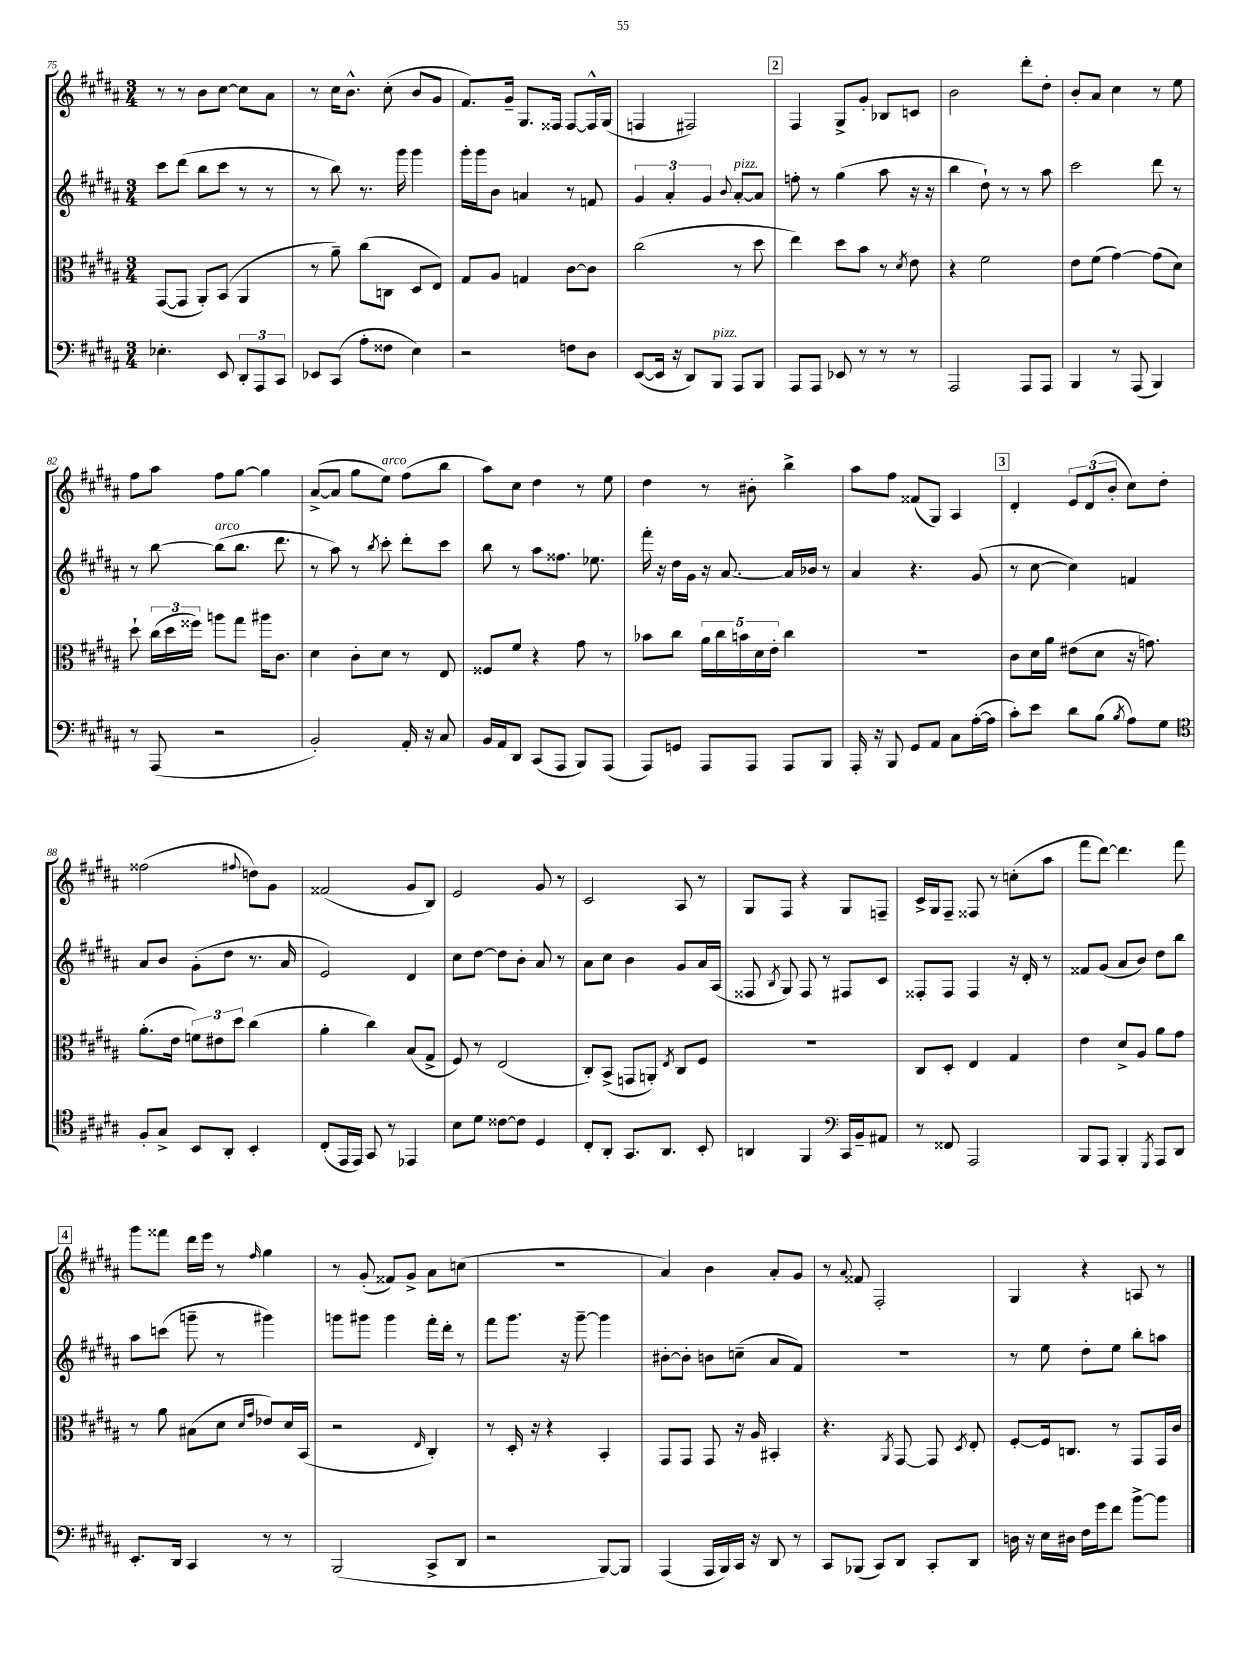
<<
\new StaffGroup <<
\new Staff = "s0" {
    \clef treble \key b \major \numericTimeSignature \time 3/4
    \autoBeamOff r8 r8 b'8[ cis''8]~ cis''8[ ais'8] |
    r8 cis''16[ b'8.]-^ cis''8-.( b'8[ gis'8] |
    fis'8.[) gis'16]-- gis8.[ fisis16] fisis8[~ fisis16-^ gis16]( |
    f4 fis2) |
    \mark \markup { \box "2" } fis4 gis8[-> gis'8]-. bes8[ c'8] |
    b'2 dis'''8[-. dis''8]-. |
    b'8[-. ais'8] cis''4 r8 e''8 |
    fis''8[ ais''8] fis''8[ gis''8]~ gis''4 |
    ais'8[~->( ais'8] gis''8[ e''8]^\markup { \italic "arco" }) fis''8[( b''8] |
    ais''8[) cis''8] dis''4 r8 e''8 |
    dis''4 r8 bis'8-. b''4-> |
    ais''8[ fis''8] fisis'8[( gis8]) ais4 |
    \mark \markup { \box "3" } dis'4-. \tuplet 3/2 { e'8[ dis'8( b'8]-. } cis''8[) dis''8]-. |
    fisis''2( \appoggiatura { fis''8 } d''8[) gis'8] |
    fisis'2( gis'8[ b8]) |
    e'2 gis'8 r8 |
    cis'2 ais8 r8 |
    gis8[ fis8] r4 gis8[ f8]-- |
    cis'16[-> gis16 fis8]-- fisis8 r8 c''8[-.( ais''8] |
    fis'''8[ dis'''8]~) dis'''4. fis'''8 |
    \mark \markup { \box "4" } gis'''8[ fisis'''8] dis'''16[ e'''16] r8 \grace { fis''16 } gis''4 |
    r8 gis'8-.( fisis'8[) gis'8]-> ais'8[ c''8]( |
    R2. |
    ais'4) b'4 ais'8[-. gis'8] |
    r8 \appoggiatura { ais'8 } fisis'8 fis2-. |
    gis4 r4 a8 r8 \bar "|." |
}
\new Staff = "s1" {
    \clef treble \key b \major \numericTimeSignature \time 3/4
    \autoBeamOff cis'''8[ dis'''8]( b''8[ cis'''8] r8 r8 |
    r8 b''8) r8. gis'''16 gis'''4 |
    gis'''16[-. gis'''16 b'8] a'4 r8 f'8 |
    \tuplet 3/2 { gis'4 ais'4-. gis'4 } \appoggiatura { b'8 } ais'8[~-.^\markup { \italic "pizz." } ais'8] |
    \mark \markup { \box "2" } f''8-. r8 gis''4( ais''8 r16 r16 |
    b''4 dis''8-!) r8 r8 ais''8 |
    cis'''2 dis'''8 r8 |
    r8 b''8~ b''8[^\markup { \italic "arco" }( b''8.] dis'''8. |
    r8 ais''8) r8 \acciaccatura { b''8 } cis'''8-. dis'''8[-. cis'''8] |
    b''8 r8 ais''8[ fisis''8.] ees''8. |
    fis'''16-. r16 dis''16[ gis'16] r16 ais'8.~ ais'16[ bes'16] r8 |
    ais'4 r4. gis'8( |
    \mark \markup { \box "3" } r8 cis''8~ cis''4) f'4 |
    ais'8[ b'8] gis'8[-.( dis''8] r8. ais'16 |
    e'2) dis'4 |
    cis''8[ dis''8]~ dis''8[ b'8]-. ais'8 r8 |
    ais'8[ cis''8] b'4 gis'8[ ais'16 ais16]( |
    fisis8 \acciaccatura { b8 } gis8) fisis8 r8 fis8[ cis'8] |
    fisis8[-. fisis8] fisis4 r16 dis'16-. r8 |
    fisis'8[ gis'8]( ais'8[ b'8]) dis''8[ b''8] |
    \mark \markup { \box "4" } ais''8[ c'''8]( g'''8-- r8 gis'''4) |
    g'''8[ gis'''8] gis'''4 fis'''16[-. dis'''16]-. r8 |
    fis'''8[ gis'''8.] r16 gis'''8~-- gis'''4 |
    bis'8[~-. bis'8]-. b'8[ c''8]--( ais'8[ fis'8]) |
    R2. |
    r8 e''8 dis''8[-. e''8] b''8[-. a''8] \bar "|." |
}
\new Staff = "s2" {
    \clef alto \key b \major \numericTimeSignature \time 3/4
    \autoBeamOff gis,8[~( gis,8] ais,8[-.) b,8]( ais,4 |
    r8 ais'8--) cis''8[( c8] dis8[ e8]) |
    gis8[ ais8] g4 cis'8[~ cis'8] |
    cis''2( r8 dis''8 |
    \mark \markup { \box "2" } e''4) dis''8[ b'8] r8 \acciaccatura { dis'8 } e'8 |
    r4 fis'2 |
    e'8[ fis'8]( gis'4~) gis'8[( dis'8]) |
    dis''8-! \tuplet 3/2 { cis''16[( dis''16 fisis''16]) } a''8[ gis''8] ais''16[ cis'8.] |
    dis'4 cis'8[-. dis'8] r8 e8 |
    fisis8[ fis'8] r4 gis'8 r8 |
    bes'8[ cis''8] \tuplet 5/4 { ais'16[ cis''16 b'16 dis'16 e'16]-. } cis''4 |
    R2. |
    \mark \markup { \box "3" } cis'8[ dis'16 ais'16] eis'8[( dis'8] r16 g'8.) |
    ais'8.[-.( e'16] \tuplet 3/2 { f'8[) eis'8 dis''8] } cis''4( |
    ais'4-. cis''4) b8[( gis8]-> |
    fis8) r8 e2( |
    cis8[-.) b,8]->( g,8[ a,8]-.) \acciaccatura { e8 } cis8[ fis8] |
    R2. |
    cis8[ dis8]-. e4 gis4 |
    e'4 dis'8[-> ais8] ais'8[ gis'8] |
    \mark \markup { \box "4" } r8 ais'8 bis8[( dis'8] \grace { dis'16[ gis'16] } ees'8[) dis'16 b,16]( |
    r2 \grace { e16 } cis4-.) |
    r8 dis16-. r16 r4 b,4-. |
    gis,8[ gis,8] gis,8 r16 ais16 bis,4-. |
    r4. \acciaccatura { ais,8 } gis,8~ gis,8 \acciaccatura { dis8 } e8-. |
    fis8[~-. fis16 c8.] r8 gis,8[ gis,16 cis'16] \bar "|." |
}
\new Staff = "s3" {
    \clef bass \key b \major \numericTimeSignature \time 3/4
    \autoBeamOff ees4.-. e,8 \tuplet 3/2 { dis,8[-. ais,,8 cis,8] } |
    ees,8[ cis,8]( ais8[-. fisis8] e4) |
    r2 f8[ dis8] |
    e,8[~( e,16] r16 dis,8[) b,,8]^\markup { \italic "pizz." } ais,,8[ b,,8] |
    \mark \markup { \box "2" } ais,,8[ ais,,8] ees,8 r8 r8 r8 |
    ais,,2 ais,,8[ ais,,8] |
    b,,4 r8 ais,,8( b,,4) |
    r8 ais,,8( r2 |
    b,2-.) ais,16-. r16 cis8 |
    b,16[ ais,16 dis,8] cis,8[( ais,,8] b,,8[) ais,,8]( |
    ais,,8[) g,8] ais,,8[ ais,,8] ais,,8[ b,,8] |
    ais,,16-. r16 b,,8 gis,8[ ais,8] cis8[ ais16~-.( ais16] |
    \mark \markup { \box "3" } cis'8[-.) e'8] dis'8[ b8]( \acciaccatura { b8 } ais8[) gis8] |
    \clef tenor fis8[-. gis8]-> b,8[ ais,8]-. b,4-. |
    cis8[-.( e,16 e,16]) gis,8 r8 ees,4 |
    b8[ dis'8] cisis'8[~ cisis'8] dis4 |
    cis8[-. ais,8]-. gis,8.[ ais,8.] b,8-. |
    a,4 fis,4 \clef bass cis,16[ b,16-- ais,8] |
    r8 fisis,8 ais,,2 |
    b,,8[ ais,,8] b,,4-. \acciaccatura { gis,,8 } ais,,8[ dis,8] |
    \mark \markup { \box "4" } e,8.[-. dis,16] cis,4 r8 r8 |
    b,,2( cis,8[-> dis,8] |
    r2 b,,8[~) b,,8] |
    ais,,4( ais,,16[ b,,16) cis,16] r16 dis,8 r8 |
    cis,8[ bes,,8]( cis,8[) dis,8] cis,8[-. dis,8] |
    d16 r16 e16[ dis16] fis16[ gis'16 fis'8] b'8[~-> b'8] \bar "|." |
}
>>
>>
\layout { \context { \Score currentBarNumber = #75 } }
